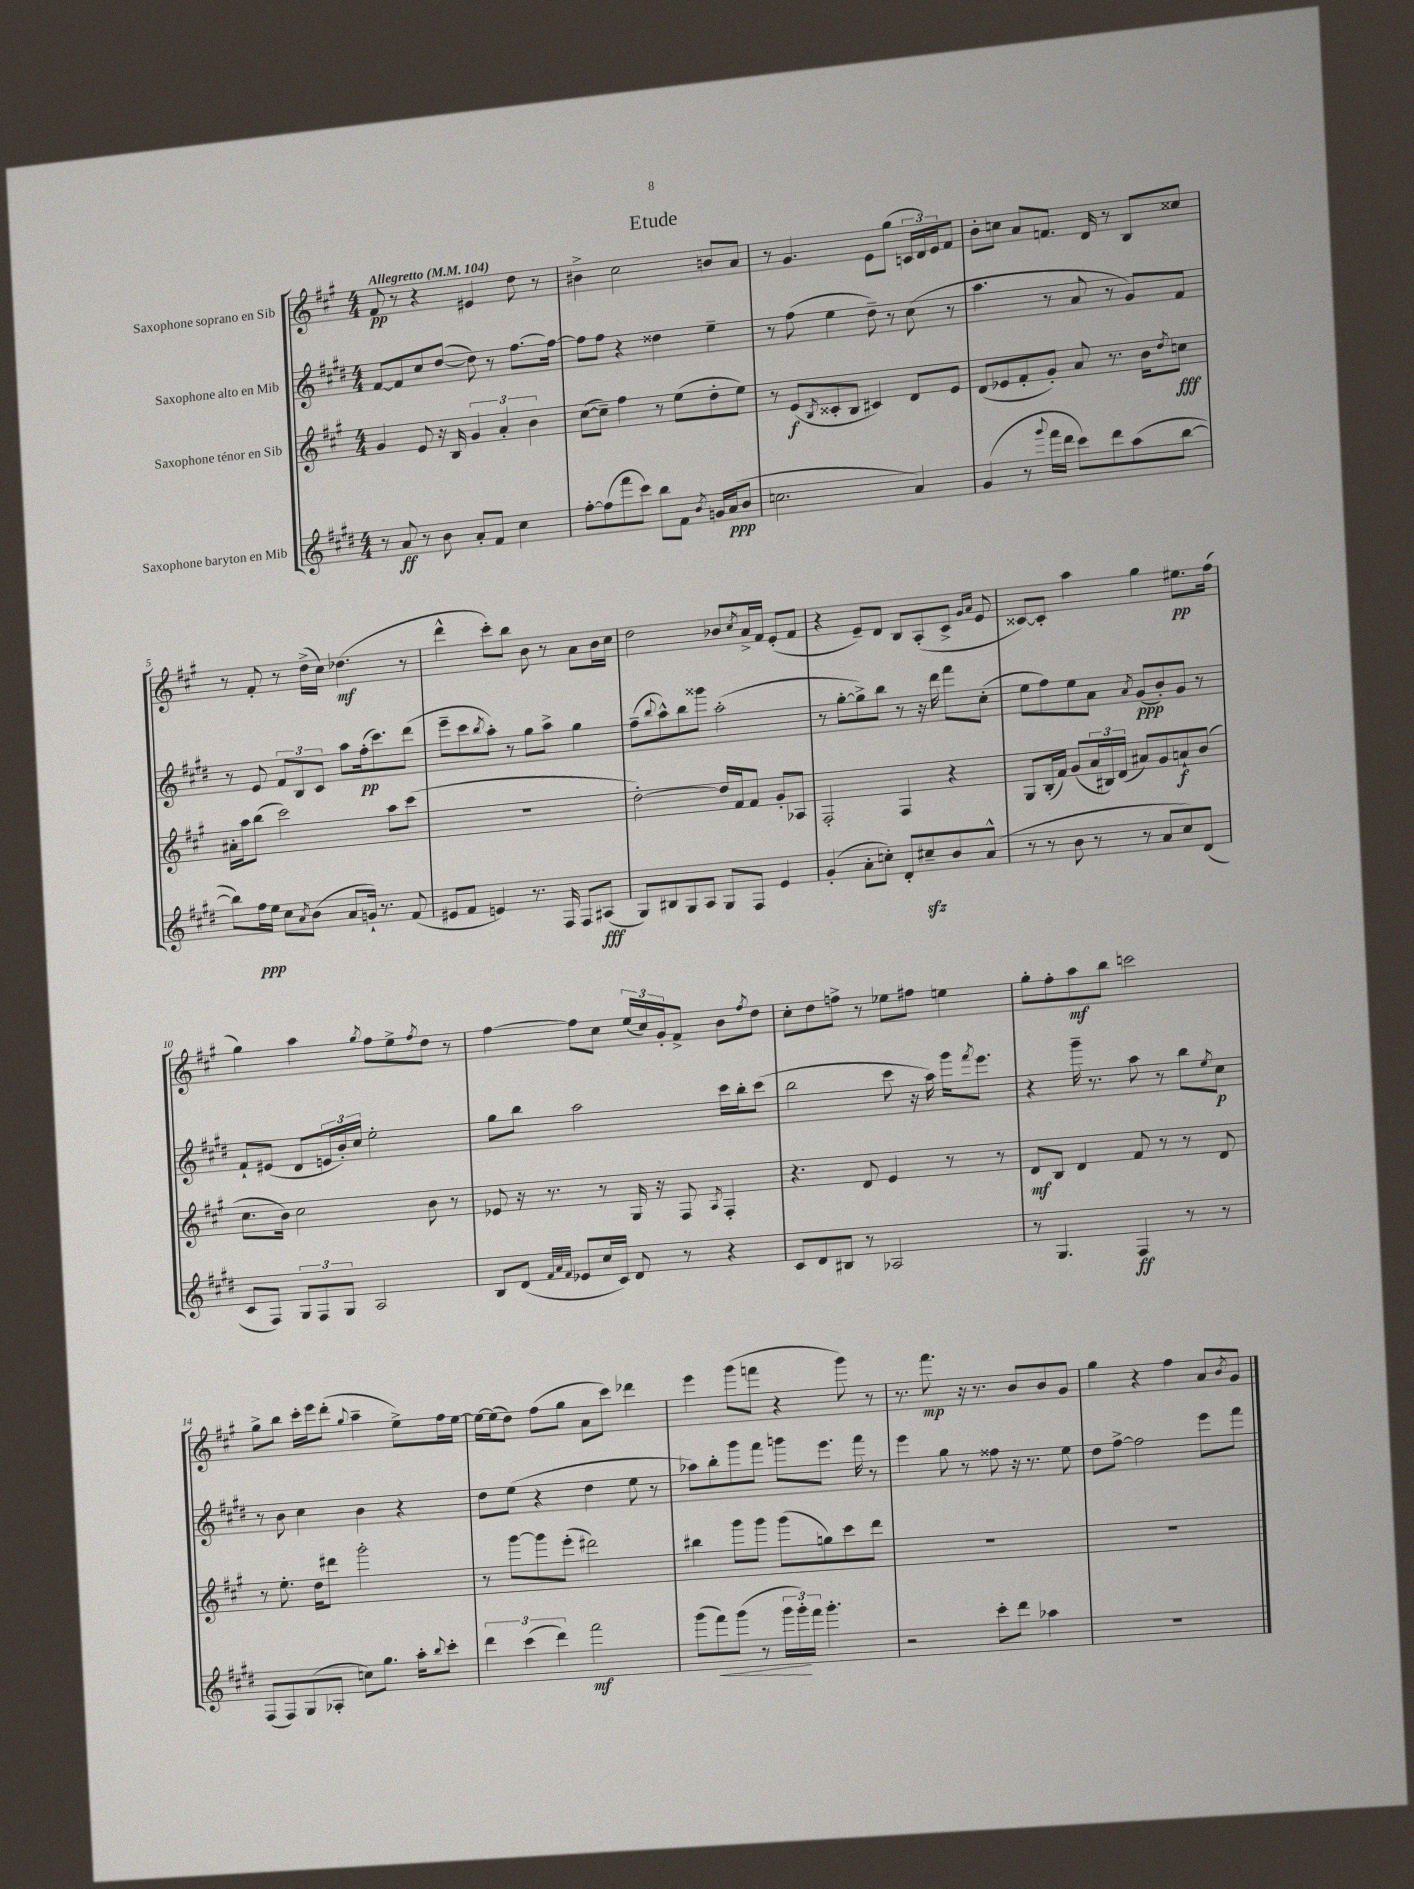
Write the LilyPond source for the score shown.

\header { title = "Etude" }
<<
\new StaffGroup <<
\new Staff = "s0" \with { instrumentName = "Saxophone soprano en Sib" } {
    \clef treble \key a \major \numericTimeSignature \time 4/4 \tempo "Allegretto" 4 = 104
    fis'8\pp r8 r4 eis'4 d''8 r8 |
    bis'4-> cis''2 b'8 a'8 |
    r8 gis'4. e'8 gis''8( \tuplet 3/2 { c'16 d'16) e'16 } fis'8 |
    b'8-. c''8 a'8 f'8. d'16 r8 b8 cisis''8 |
    r8 fis'8-. r8 d''16->( cis''16) des''4.\mf( r8 |
    d'''4-^ cis'''8-.) b''8 b'8 r8 a'8 b'16 cis''16 |
    d''2 bes'8 \acciaccatura { cis''8 } a'16-> fis'16 e'8-.( fis'8 |
    r4 e'8--) d'8 b8 a8-.( cis'8-> \grace { gis'16 a'16 } e'8 |
    cisis'8~) cisis'8-. a''4 gis''4 eis''8.\pp fis''16( |
    gis''4) a''4 \acciaccatura { gis''8 } fis''8 e''8-> \acciaccatura { fis''8 } d''8 r8 |
    fis''4~ fis''8 cis''8 \tuplet 3/2 { e''16( cis''16) gis'16-. } fis'8-> b'8 \acciaccatura { fis''8 } d''8 |
    cis''8-. d''8 f''8-> r8 ees''8 fis''8 e''4 |
    gis''8-. fis''8-. a''8\mf b''8 c'''2 |
    gis''8-> b''8 cis'''16-. e'''16 d'''8-.( \appoggiatura { gis''8 } a''4-- e''8->) fis''16 e''16~ |
    e''16~ e''16( d''8) fis''8( gis''8 a'8 cis'''8) des'''4 |
    e'''4 gis'''8( f'''8 r4 gis'''8) r8 |
    r8. fis'''8.\mp r16 r8. b'8 b'8 gis'8 |
    gis''4 r4 fis''4 a'8 \acciaccatura { b'8 } gis'8 \bar "|." |
}
\new Staff = "s1" \with { instrumentName = "Saxophone alto en Mib" } {
    \clef treble \key e \major \numericTimeSignature \time 4/4
    fis'8~ fis'8 cis''8 dis''8~( dis''8) r8 fis''8.~ fis''16~ |
    fis''8 fis''8 r4 disis''4 e''4-- |
    r8 fis''8( e''4 dis''8--) r8 cis''8( r8 |
    a''4. r8 a'8 r8 gis'8) fis'8 |
    r8 e'8 \tuplet 3/2 { fis'8 b8 cis'8 } a''8 fis''16-.\pp( cis'''8.) dis'''8( |
    e'''8-- cis'''8 \acciaccatura { b''8 } a''8-.) r8 gis''8 a''8-> gis''4 |
    fis''8--( \appoggiatura { b''8 } a''8-^) b''8 gisis'''8 a''2-.( |
    r8 gis''8~-. gis''8->) b''8 r8 r16 dis'''16 fis'''8 cis''8-.( |
    e''8 fis''8) e''8 a'8 \acciaccatura { a'8 } gis'8\ppp( b'8-.) gis'8 r8 |
    fis'8-! eis'8( dis'8 \tuplet 3/2 { e'16 b'16-.) cis''16 } e''2-. |
    gis''8 b''8 a''2 cis'''16 b''16-. cis'''8( |
    b''2 cis'''8 r16 a''16) gis'''16 \acciaccatura { fis'''8 } e'''8. |
    r4 gis'''16-- r8. a''8 r8 b''8 \acciaccatura { e''8 } cis''8\p |
    r8 b'8 cis''4 b'4 r4 |
    dis''8 e''8( r4 dis''4 e''8 r8 |
    aes''8) b''8-. gis'''8 fis'''8 g'''8 e'''8. fis'''16 r8 |
    e'''4 gis''8 r8 fisis''8 r16 r8. e''8 |
    dis''8 fis''8~-> fis''2 e'''8 fis'''8 \bar "|." |
}
\new Staff = "s2" \with { instrumentName = "Saxophone ténor en Sib" } {
    \clef treble \key a \major \numericTimeSignature \time 4/4
    gis'4 e'8 r16 b16 \tuplet 3/2 { gis'4 a'4-. b'4 } |
    cis''8~( cis''8--) fis''4 r8 e''8( d''8-. e''8) |
    r8 e'8\f( \acciaccatura { b8 } cisis'8-. b8 cis'4) d'8 e'8 |
    d'8( ees'8 fis'8-. gis'8-.) a'8 r8. b'16 \acciaccatura { d''8 } c''8\fff |
    ais'16-. a''16 b''8( cis'''2) a''8 cis'''8( |
    R1 |
    d''2~-.) d''16 fis'16 fis'8 gis'8-. aes8 |
    fis2-. fis4 r4 |
    gis8 b16-.( fis'16) gis'8( \tuplet 3/2 { a'16 bis16) d'16( } ais'8) gis'8 a'8-!\f b'8( |
    cis''8. b'16) cis''2 b'8 r8 |
    ees'8 r16 r8. r8 gis16 r16 fis8 \acciaccatura { a8 } fis4-. |
    r4. d'8 e'4 r8 r8 |
    d'8\mf b8 d'4 fis'8 r8 r8 d'8 |
    r8 e''8.-. d''16 dis'''8 gis'''2-. |
    r8 gis'''8~ gis'''8 e'''8-.( dis'''2) |
    bis''4 gis'''8 gis'''8 gis'''8( g''8) cis'''8 d'''8 |
    R1 |
    R1 \bar "|." |
}
\new Staff = "s3" \with { instrumentName = "Saxophone baryton en Mib" } {
    \clef treble \key e \major \numericTimeSignature \time 4/4
    r8 a'8\ff r8 b'8 a'8-. fis'8 cis''4 |
    fis''8~-. fis''8( fis'''8 cis'''8) b''8 fis'8 \acciaccatura { b'8 } g'16 a'16\ppp( b'8 |
    c''2. a'4) |
    gis'4( r8 \appoggiatura { gis'''8 } fis'''16 dis'''16 cis'''8) dis'''8 a''8( b''8~ |
    b''8) fis''16\ppp e''16 cis''8 \acciaccatura { a'8 } b'8( a'8 g'16-!) r8. fis'8( |
    eis'8 fis'8 e'4) r8. fis16 fis8 ais8\fff( |
    gis8) bis8 gis8 a8 gis8 fis8 e'4 |
    gis'4-.( a'8-. c''8-.) dis'8-. cis''8--\sfz b'8 a'8-^( |
    r8 r8 b'8 r8 r8 a'8 cis''8) dis'8( |
    cis'8 fis8) \tuplet 3/2 { gis8 fis8 gis8 } a2 |
    b8 dis'8( \grace { fis'32 a'32 fis'32 } ees'8 cis''16 cis'16) dis'8 r8 r4 |
    cis'8 dis'8 bis8 r8 aes2 |
    r8 gis4. fis4\ff r8 r8 |
    fis8( fis8) gis8( aes8-. c''8) gis''8. a''16-. \appoggiatura { b''8 } cis'''8-. |
    \tuplet 3/2 { dis'''4 cis'''4( dis'''4) } fis'''2\mf |
    gis'''8( fis'''8\<) gis'''8( r8 \tuplet 3/2 { gis'''16 gis'''16-.\!) fis'''16 } gis'''4.-. |
    r2 cis'''8-. dis'''8 aes''4 |
    R1 \bar "|." |
}
>>
>>
